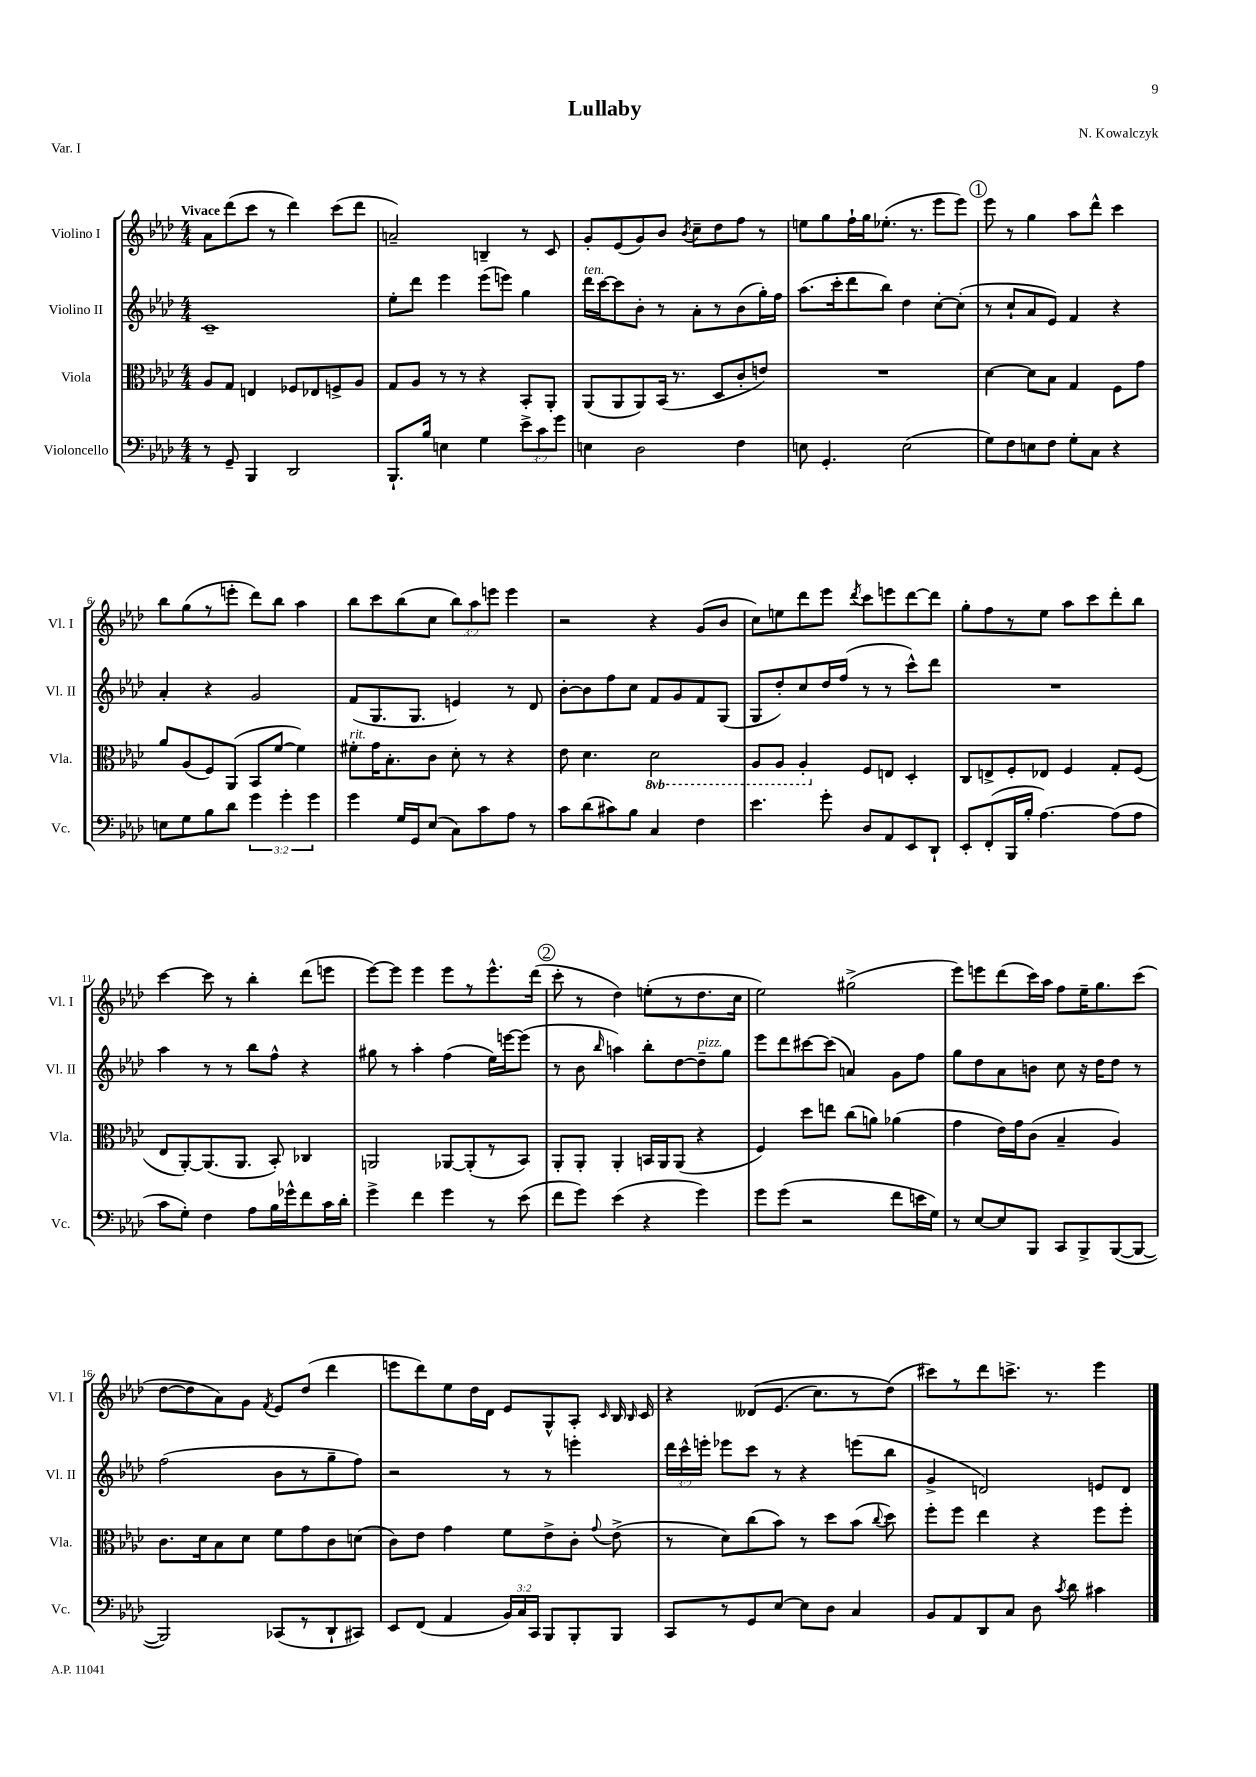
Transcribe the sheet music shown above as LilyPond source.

\header { title = "Lullaby" composer = "N. Kowalczyk" piece = "Var. I" }
<<
\new StaffGroup <<
\new Staff = "s0" \with { instrumentName = "Violino I" shortInstrumentName = "Vl. I" } {
    \clef treble \key aes \major \numericTimeSignature \time 4/4 \override Staff.TupletNumber.text = #tuplet-number::calc-fraction-text \tempo "Vivace"
    \autoBeamOff aes'8[ des'''8( c'''8] r8 des'''4) c'''8[( des'''8] |
    a'2--) b4-- r8 c'8 |
    g'8[-. ees'8( g'8) bes'8] \acciaccatura { bes'8 } c''8[-- des''8 f''8] r8 |
    e''8[ g''8 f''16-! g''16 ees''8.]-.( r8. ees'''8[ ees'''8]) |
    \mark \markup { \circle "1" } ees'''8 r8 g''4 aes''8[ des'''8]-^ c'''4 |
    bes''8[ g''8( r8 e'''8]-. des'''8[) bes''8] aes''4 |
    bes''8[ c'''8 bes''8( c''8] \tuplet 3/2 { bes''8[) aes''8 e'''8] } e'''4 |
    r2 r4 g'8[( bes'8] |
    c''8[) e''8 des'''8 ees'''8] \acciaccatura { des'''8 } c'''8[ e'''8 des'''8~ des'''8] |
    g''8[-. f''8 r8 ees''8] aes''8[ c'''8 des'''8-. bes''8] |
    c'''4~ c'''8 r8 bes''4-. des'''8[( e'''8] |
    ees'''8[~) ees'''8] ees'''4 ees'''8[ r8 ees'''8.-^ des'''16]( |
    \mark \markup { \circle "2" } c'''8-. r8 des''4) e''8[-.( r8 des''8. c''16] |
    ees''2) gis''2->( |
    ees'''8[) e'''8 des'''8( c'''16) aes''16] f''8[ ees''16-- g''8. c'''8]( |
    des''8[~ des''8 aes'8) g'8] \acciaccatura { f'8 } ees'8[ des''8]( des'''4 |
    e'''8[ des'''8) ees''8 des''16 des'16] ees'8[ g8-^ aes8]-. \grace { c'16 } bes16 \grace { bes16 } c'16 |
    r4 deses'8[\( ees'8.]( c''8.[) r8 des''8](\) |
    cis'''8[) r8 des'''8 c'''8.]-> r8. ees'''4 \bar "|." |
}
\new Staff = "s1" \with { instrumentName = "Violino II" shortInstrumentName = "Vl. II" } {
    \clef treble \key aes \major \numericTimeSignature \time 4/4 \override Staff.TupletNumber.text = #tuplet-number::calc-fraction-text
    \autoBeamOff c'1-- |
    ees''8[-. des'''8] ees'''4 ees'''8[( e'''8]) g''4 |
    des'''16[^\markup { \italic "ten." } c'''16~ c'''8 bes'8]-. r8 aes'8[-. r8 bes'8( g''16-.) f''16] |
    aes''8.[( c'''16-. des'''8 bes''8]) des''4 c''8[~-. c''8]-.( |
    \mark \markup { \circle "1" } r8 c''8[-! aes'8 ees'8]) f'4 r4 |
    aes'4-. r4 g'2 |
    f'8[( g8. g8.] e'4) r8 des'8 |
    bes'8[~-. bes'8 f''8 c''8] f'8[ g'8 f'8 g8]( |
    g8[ des''8-.) c''8 des''16 f''16]( r8 r8 c'''8[-^) des'''8] |
    R1 |
    aes''4 r8 r8 bes''8[ f''8]-^ r4 |
    gis''8 r8 aes''4-. f''4( ees''16[) e'''16~ e'''8]( |
    \mark \markup { \circle "2" } r8 bes'8 \grace { bes''16 } a''4) bes''8[-. des''8~ des''8--^\markup { \italic "pizz." } g''8] |
    ees'''8[ des'''8 cis'''8~ cis'''8]( a'4) g'8[ f''8] |
    g''8[ des''8 aes'8 b'8] c''8 r16 des''16[ des''8] r8 |
    f''2( bes'8[ r8 g''8-- f''8]) |
    r2 r8 r8 e'''4-. |
    \tuplet 3/2 { des'''16[ c'''16-^ e'''16]-. } ees'''8[ c'''8] r8 r4 e'''8[( bes''8] |
    g'4-> d'2) e'8[ d'8] \bar "|." |
}
\new Staff = "s2" \with { instrumentName = "Viola" shortInstrumentName = "Vla." } {
    \clef alto \key aes \major \numericTimeSignature \time 4/4 \set Staff.ottavationMarkups = #ottavation-simple-ordinals
    \autoBeamOff aes8[ g8] e4 fes8[ ees8 f8-> aes8] |
    g8[ aes8] r8 r8 r4 bes,8[-. aes,8]-. |
    aes,8[( aes,8 aes,8) bes,16]( r8. des8[ c'8-. e'8]) |
    R1 |
    \mark \markup { \circle "1" } des'4~ des'8[ bes8] g4 f8[ g'8] |
    aes'8[ aes8( f8) aes,8]( bes,8[ f'8]~ f'4) |
    fis'8[-.^\markup { \italic "rit." } g'16 bes8.-. c'8] des'8-. r8 r4 |
    ees'8 des'4. \ottava #-1 des2 |
    aes,8[ aes,8] aes,4-. \ottava #0 f8[ e8] des4-. |
    c8[ e8-> f8-. ees8] f4 g8[-. f8]( |
    ees8[ aes,8~-.) aes,8.( aes,8.] bes,8-.) ces4 |
    a,2 aes,8[~ aes,8-.( r8 bes,8]) |
    \mark \markup { \circle "2" } aes,8[-. aes,8]-. aes,4-. b,16[ aes,16 aes,8]( r4 |
    f4) des''8[ e''8] c''8[( a'8]) aes'4( |
    g'4 ees'16[) g'16 c'8]( bes4-- aes4) |
    c'8.[ des'16 bes8 des'8] f'8[ g'8 c'8 d'8]( |
    c'8[) ees'8] g'4 f'8[ ees'8-> c'8]-. \appoggiatura { g'8 } ees'8->( |
    r8 des'8[) c''8( bes'8]) r8 des''8[ bes'8]( \appoggiatura { c''8 } des''8) |
    f''8[-. f''8] ees''4 r4 f''8[ f''8]-. \bar "|." |
}
\new Staff = "s3" \with { instrumentName = "Violoncello" shortInstrumentName = "Vc." } {
    \clef bass \key aes \major \numericTimeSignature \time 4/4 \override Staff.TupletNumber.text = #tuplet-number::calc-fraction-text
    \autoBeamOff r8 g,8-- bes,,4 des,2 |
    bes,,8.[-! bes16] e4 g4 \tuplet 3/2 { ees'8[-> c'8 g'8] } |
    e4 des2 f4 |
    e8 g,4.-. e2( |
    \mark \markup { \circle "1" } g8[) f8 e8 f8] g8[-. c8] r4 |
    e8[ g8 bes8 des'8] \tuplet 3/2 { g'4 g'4-. g'4 } |
    g'4 g16[ g,16 ees8]( c8[) c'8 aes8] r8 |
    c'8[ des'8( cis'8) bes8] c4 f4 |
    ees'4. g'8-. des8[ aes,8 ees,8 des,8]-! |
    ees,8[-. f,8-.( bes,,16 bes16]-. aes4.~) aes8[( aes8] |
    c'8[ g8]-.) f4 aes8[ bes16 ges'16-^ f'8 c'16 des'16]-. |
    g'4-> f'4 g'4 r8 ees'8( |
    \mark \markup { \circle "2" } f'8[ g'8]) ees'4( r4 g'4) |
    g'8[ g'8]( r2 f'8[ e'16 g16]) |
    r8 ees8[~ ees8 bes,,8] c,8[ bes,,8-> bes,,8~( bes,,8]~ |
    bes,,2) ces,8[( r8 des,8-! cis,8]) |
    ees,8[ f,8]( aes,4 \tuplet 3/2 { bes,16[) c16 c,16] } bes,,8[ bes,,8-. bes,,8] |
    c,8[ r8 g,8 ees8]~ ees8[ des8] c4 |
    bes,8[ aes,8 des,8 c8] des8 \acciaccatura { c'8 } des'8 cis'4 \bar "|." |
}
>>
>>
